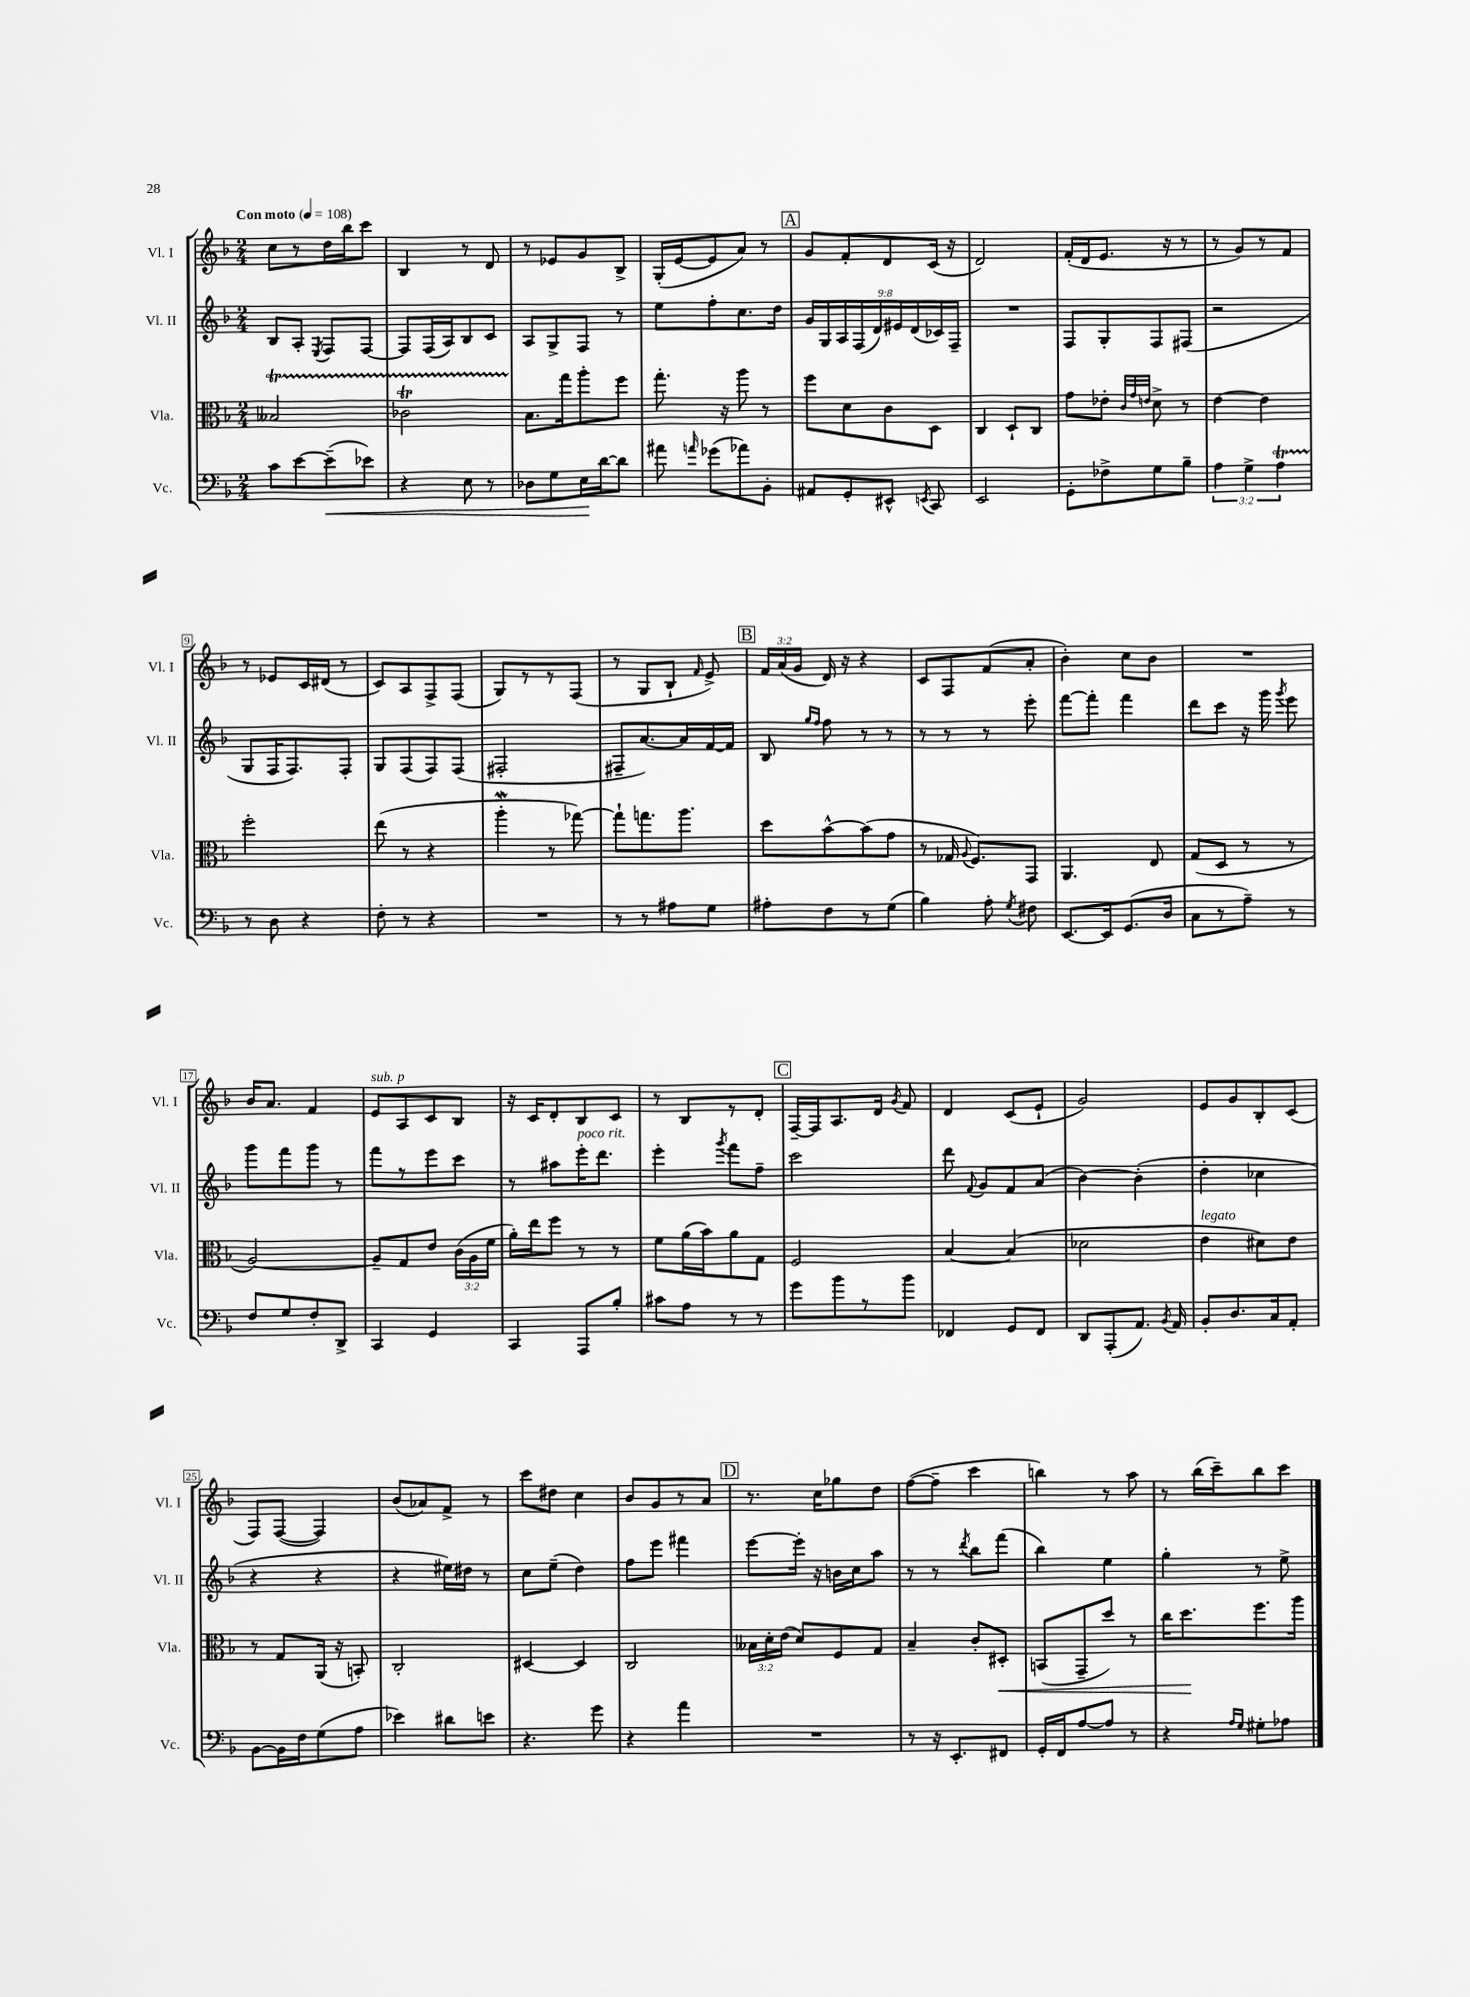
<<
\new StaffGroup <<
\new Staff = "s0" \with { instrumentName = "Vl. I" shortInstrumentName = "Vl. I" } {
    \clef treble \key f \major \numericTimeSignature \time 2/4 \override Staff.TupletNumber.text = #tuplet-number::calc-fraction-text \tempo "Con moto" 4 = 108
    \autoBeamOff c''8[ r8 d''16 bes''16 c'''8] |
    bes4 r8 d'8 |
    r8 ees'8[ g'8 bes8]-> |
    g16[-.( e'16~ e'8 a'8]) r8 |
    \mark \markup { \box "A" } g'8[ f'8-. d'8 c'16]( r16 |
    d'2) |
    f'16[-.( d'16 e'8.] r16 r8 |
    r8 g'8[) r8 f'8] |
    r8 ees'8[ c'16 dis'16]( r8 |
    c'8[) a8 f8-> f8]( |
    g8[) r8 r8 f8]( |
    r8 g8[ bes8]-! \grace { f'16 } e'8->) |
    \mark \markup { \box "B" } \tuplet 3/2 { f'16[ a'16( g'16] } d'16) r16 r4 |
    c'8[ f8 f'8( a'8]-. |
    bes'4-.) c''8[ bes'8] |
    R2 |
    bes'16[ a'8.] f'4 |
    e'8[^\markup { \italic "sub. p" } a8 c'8 bes8] |
    r16 c'16[ d'8-. bes8 c'8] |
    r8 bes8[ r8 d'8]-. |
    \mark \markup { \box "C" } f16[~-- f16 a8. d'16] \acciaccatura { g'8 } f'8 |
    d'4 c'8[( e'8]-! |
    g'2) |
    e'8[ g'8 bes8-. c'8]( |
    f8[) f8]~( f4) |
    bes'8[( aes'8) f'8]-> r8 |
    c'''8[ dis''8] c''4 |
    bes'8[ g'8 r8 a'8] |
    \mark \markup { \box "D" } r8. c''16[ ges''8 d''8] |
    f''8[~( f''8]-- c'''4 |
    b''4) r8 a''8 |
    r8 bes''16[( c'''16--) bes''8 c'''8] \bar "|." |
}
\new Staff = "s1" \with { instrumentName = "Vl. II" shortInstrumentName = "Vl. II" } {
    \clef treble \key f \major \numericTimeSignature \time 2/4 \override Staff.TupletNumber.text = #tuplet-number::calc-fraction-text
    \autoBeamOff bes8[ a8]-. \acciaccatura { e8 } f8[ f8]~ |
    f8[ f16( a16) bes8 c'8] |
    a8[ g8-> f8] r8 |
    e''8[ f''8-. c''8. d''16] |
    \mark \markup { \box "A" } \tuplet 9/8 { g'16[ g16 a16 f16( d'16) eis'16 d'16( ces'16) f16]-- } |
    R2 |
    f8[ g8-. f8 fis8]( |
    r2 |
    g8[ f16 f8.) f8]-. |
    g8[ f8( f8) f8]( |
    fis2-. |
    fis8[-- a'8.~) a'16 f'16~ f'16] |
    \mark \markup { \box "B" } bes8 \grace { g''16[ f''16] } f''8 r8 r8 |
    r8 r8 r8 e'''8-. |
    f'''8[~ f'''8]-. f'''4 |
    d'''8[ c'''8] r16 g'''16 \acciaccatura { g'''8 } e'''8 |
    g'''8[ f'''8 g'''8] r8 |
    f'''8[ r8 e'''8 c'''8] |
    r8 ais''8[ e'''16-.^\markup { \italic "poco rit." } d'''8.] |
    e'''4-. \acciaccatura { g'''8 } f'''8[ f''8]-- |
    \mark \markup { \box "C" } c'''2 |
    d'''8 \appoggiatura { f'8 } g'8[ f'8 a'8]( |
    bes'4~) bes'4-.( |
    d''4-. ces''4 |
    r4 r4 |
    r4 eis''16[) dis''16] r8 |
    c''8[ e''8]--( d''4) |
    f''8[ e'''8] fis'''4 |
    \mark \markup { \box "D" } e'''8[~ e'''16]-. r16 b'16[ c''16 a''8] |
    r8 r8 \acciaccatura { d'''8 } bes''8[ f'''8]( |
    bes''4) e''4 |
    g''4-. r8 e''8-> \bar "|." |
}
\new Staff = "s2" \with { instrumentName = "Vla." shortInstrumentName = "Vla." } {
    \clef alto \key f \major \numericTimeSignature \time 2/4 \override Staff.TupletNumber.text = #tuplet-number::calc-fraction-text
    \autoBeamOff beses2\startTrillSpan |
    ces'2\trill |
    bes8.[\stopTrillSpan g''16 a''8-. f''8] |
    g''8.-. r16 a''8 r8 |
    \mark \markup { \box "A" } f''8[ d'8 c'8 d8] |
    c4 d8[-! c8] |
    g'8[ ees'8]-. \grace { c'32[ g'32 e'32] } d'8-> r8 |
    e'4~ e'4 |
    f''2-. |
    e''8( r8 r4 |
    a''4-.\mordent r8 ges''8~) |
    ges''8[-! g''8. a''8.] |
    \mark \markup { \box "B" } d''8[ bes'8~-^ bes'8( g'8] |
    r8 ges16 \appoggiatura { a8 } f8.[) g,8] |
    a,4. e8 |
    g8[( d8] r8 r8 |
    a2~) |
    a8[-- g8 e'8] \tuplet 3/2 { c'16[( a16 f'16] } |
    a'16[-.) e''16 f''8] r8 r8 |
    f'8[ a'16( bes'16) a'8 g8] |
    \mark \markup { \box "C" } f2 |
    bes4~ bes4( |
    des'2 |
    e'4^\markup { \italic "legato" } dis'8[) e'8] |
    r8 g8[ a,16]( r16 b,8-.) |
    c2-. |
    dis4~ dis4 |
    c2 |
    \mark \markup { \box "D" } \tuplet 3/2 { beses16[ d'16-. e'16]( } d'8[) f8 g8] |
    bes4-- c'8[-. dis8]-.\< |
    b,8[( g,8-- d''8]) r8 |
    c''16[ d''8.\! f''8. a''16] \bar "|." |
}
\new Staff = "s3" \with { instrumentName = "Vc." shortInstrumentName = "Vc." } {
    \clef bass \key f \major \numericTimeSignature \time 2/4 \override Staff.TupletNumber.text = #tuplet-number::calc-fraction-text
    \autoBeamOff c'8[ e'8~ e'8--\<( ees'8]) |
    r4 e8 r8 |
    des8[ g8 e16\! d'16~ d'8] |
    ais'8 \grace { a'16 } ges'8[( aes'8) bes,8]-. |
    \mark \markup { \box "A" } ais,8[ g,8-. eis,8]-^ \acciaccatura { e,8 } c,8 |
    e,2 |
    g,8[-. fes8-> g8 bes8]-- |
    \tuplet 3/2 { a4 g4-> a4\startTrillSpan } |
    r8\stopTrillSpan d8 r4 |
    f8-. r8 r4 |
    R2 |
    r8 r8 ais8[ g8] |
    \mark \markup { \box "B" } ais8[-. f8 r8 g8]( |
    bes4) a8-. \acciaccatura { g8 } fis8 |
    e,8.[~ e,16 g,8.( d16] |
    c8[ r8 a8]--) r8 |
    f8[ g8 f8-. d,8]-> |
    c,4 g,4 |
    c,4 a,,8[ bes8]-. |
    cis'8[ a8] r8 r8 |
    \mark \markup { \box "C" } g'8[ bes'8 r8 bes'8] |
    fes,4 g,8[ fes,8] |
    d,8[ a,,8-.( a,8.]) \acciaccatura { bes,8 } a,16 |
    bes,8[-. d8. c16 a,8]-. |
    bes,8[~ bes,16 f16 g8( a8] |
    ees'4) dis'8[ e'8] |
    r4. g'8 |
    r4 a'4 |
    \mark \markup { \box "D" } R2 |
    r8 r16 e,8.[-. fis,8] |
    g,16[-. f,16 a8~ a8] r8 |
    r4 \grace { a16[ g16] } gis8[-. aes8] \bar "|." |
}
>>
>>
\layout { \context { \Score \override BarNumber.stencil = #(make-stencil-boxer 0.1 0.3 ly:text-interface::print) } }
